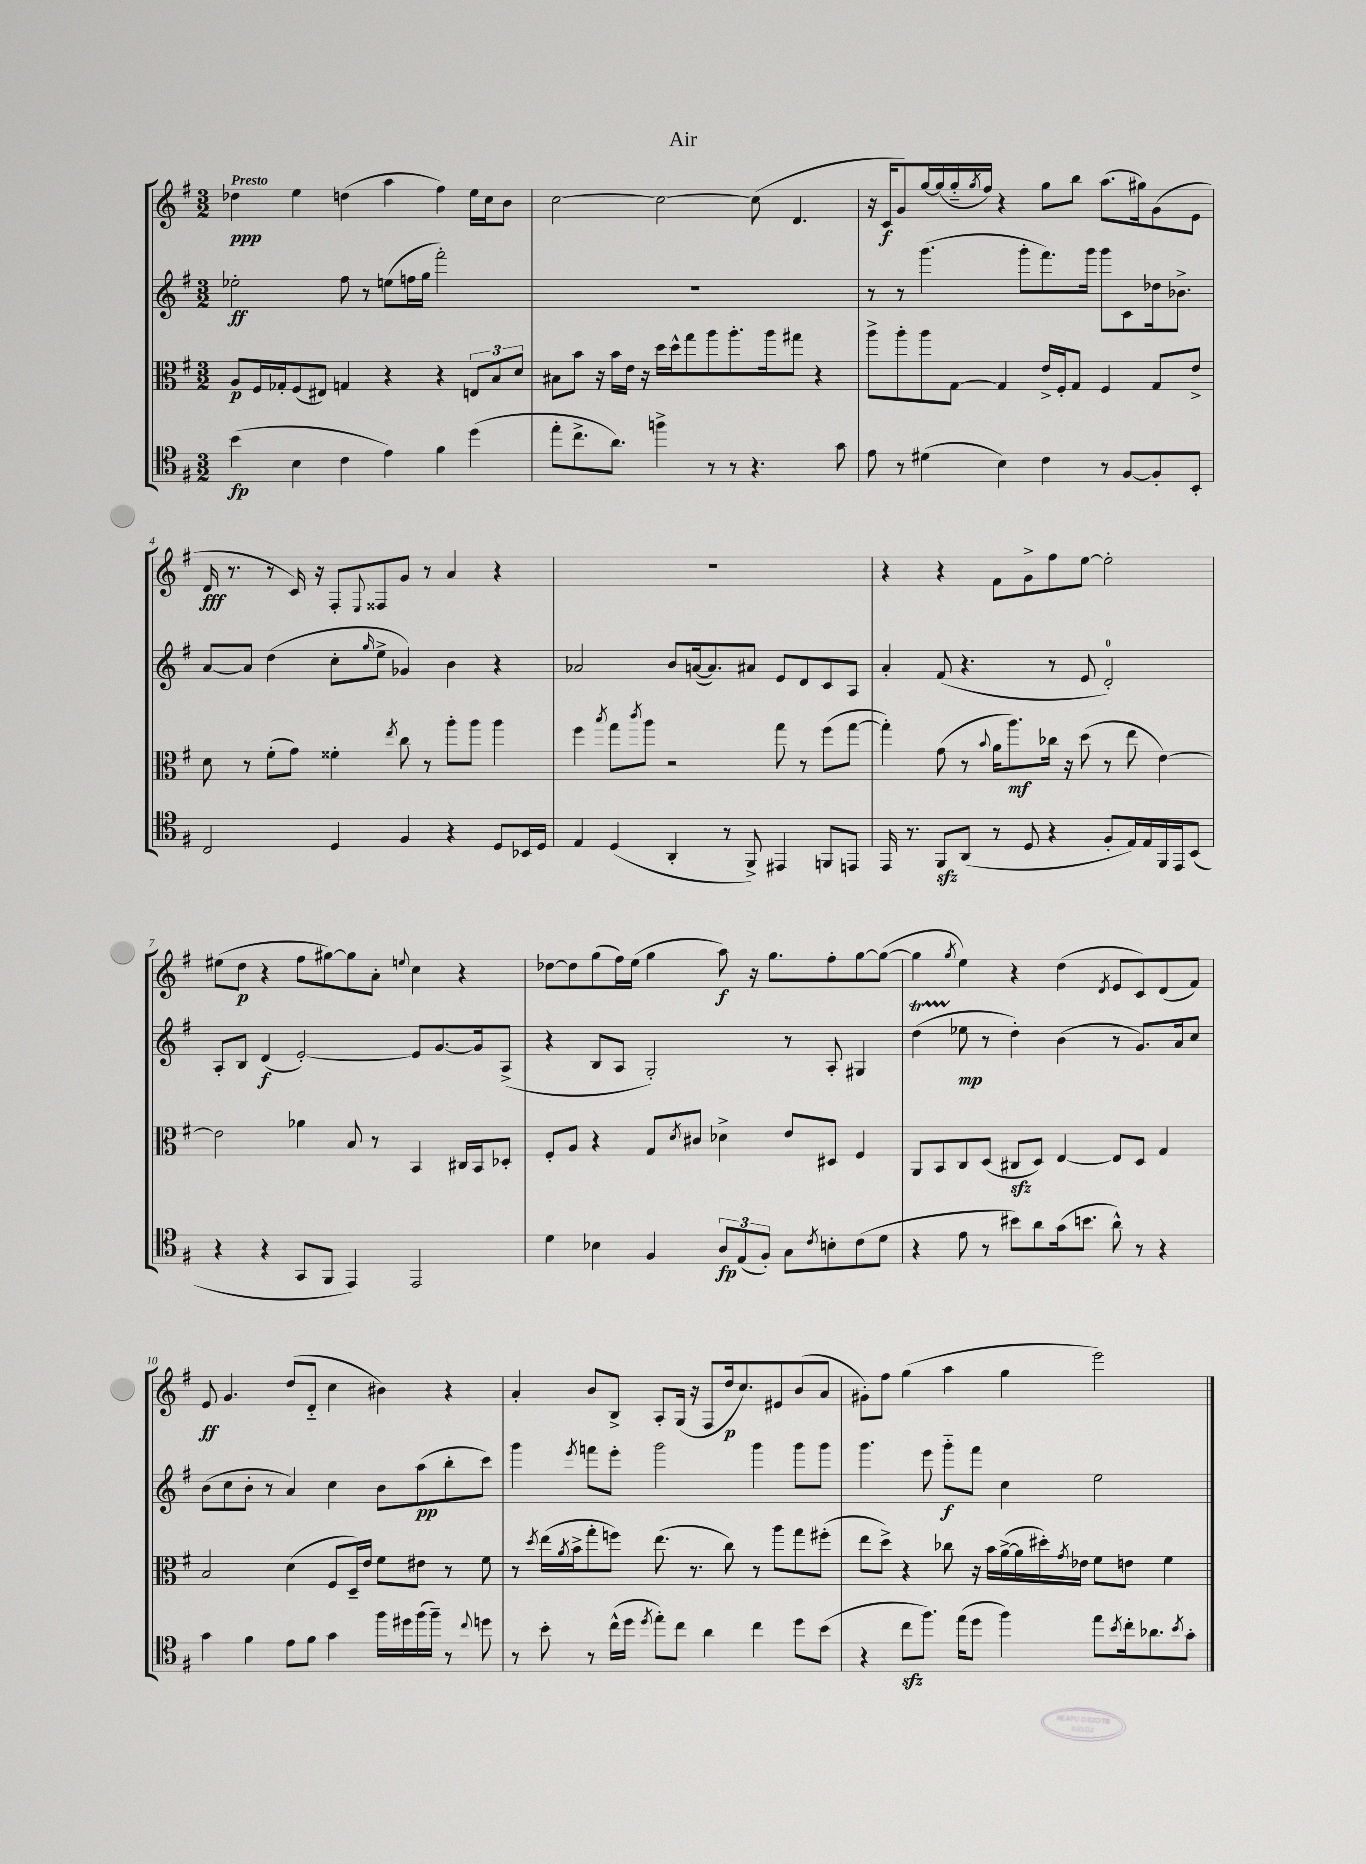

**kern	**dynam	**kern	**dynam	**kern	**dynam	**kern	**dynam
*part4	*part4	*part3	*part3	*part2	*part2	*part1	*part1
*staff4	*staff4	*staff3	*staff3	*staff2	*staff2	*staff1	*staff1
*clefC4	*	*clefC3	*	*clefG2	*	*clefG2	*
*k[f#]	*	*k[f#]	*	*k[f#]	*	*k[f#]	*
*M3/2	*	*M3/2	*	*M3/2	*	*M3/2	*
=1	=1	=1	=1	=1	=1	=1	=1
!	!	!	!	!	!	!LO:TX:a:B:t=Presto	!
(4b\	fp	8A/L	p	2ee-X'\	ff	4dd-X\	ppp
.	.	16F#/L	.	.	.	.	.
.	.	16G-X'/J	.	.	.	.	.
4B\	.	(8F#/	.	.	.	4ee\	.
.	.	8E#X/J)	.	.	.	.	.
4c\	.	4Gn/	.	8ff#\	.	(4ddn\	.
.	.	.	.	8r	.	.	.
4e\)	.	4r	.	(8een\L	.	4aa\	.
.	.	.	.	16ffn\L	.	.	.
.	.	.	.	16gg\JJ	.	.	.
4f#\	.	4r	.	2fff#'\)	.	4ff#\)	.
(4dd\	.	12En/L	.	.	.	16ee\LL	.
.	.	.	.	.	.	16cc\J	.
.	.	12B/	.	.	.	.	.
.	.	.	.	.	.	8b\J	.
.	.	12d/J	.	.	.	.	.
=2	=2	=2	=2	=2	=2	=2	=2
8ee'\L	.	8B#X\L	.	1.r	.	[2cc\	.
8.cc^\	.	8b\J	.	.	.	.	.
.	.	16r	.	.	.	.	.
8.a\J)	.	16b\LL	.	.	.	.	.
.	.	16e\JJ	.	.	.	.	.
.	.	16r	.	.	.	.	.
4ffn^\	.	16dd\LL	.	.	.	2cc\_	.
.	.	16dd^^\J	.	.	.	.	.
.	.	8gg\	.	.	.	.	.
8r	.	8aa\	.	.	.	.	.
8r	.	8.aa'\	.	.	.	.	.
4.r	.	.	.	.	.	(8cc\]	.
.	.	16aa\k	.	.	.	.	.
.	.	8gg#X\J	.	.	.	4.d/	.
.	.	4r	.	.	.	.	.
8g\	.	.	.	.	.	.	.
=3	=3	=3	=3	=3	=3	=3	=3
8e\	.	8aa^\L	.	8r	.	16r	.
.	.	.	.	.	.	16c/KL	f
8r	.	8aa'\	.	8r	.	8g/)	.
(4d#X\	.	8aa\	.	(4.ggg\	.	[16gg/L	.
.	.	.	.	.	.	(16gg/]	.
.	.	[8G\J	.	.	.	16gg/	.
.	.	.	.	.	.	8qgg/	.
.	.	.	.	.	.	16ff#/JJ)	.
4B\)	.	4G/]	.	.	.	4r	.
.	.	.	.	8ggg'\L	.	.	.
4c\	.	16e^/LL	.	8.fff#\)	.	8gg\L	.
.	.	16F#'/J	.	.	.	.	.
.	.	8G/J	.	.	.	8bb\J	.
.	.	.	.	16ggg\Jk	.	.	.
8r	.	4F#/	.	8ggg\L	.	(8.aa\L	.
[8F#/L	.	.	.	8c\	.	.	.
.	.	.	.	.	.	16gg#X\k)	.
8F#'/]	.	8G/L	.	16dd-X\k	.	(8g\	.
.	.	.	.	8.b-X^\J	.	.	.
8BB'/J	.	8e^/J	.	.	.	8e\J	.
!!LO:LB:g=z
=4	=4	=4	=4	=4	=4	=4	=4
2C/	.	8d\	.	[8a/L	.	16d/	fff
.	.	.	.	.	.	8.r	.
.	.	8r	.	8a/J]	.	.	.
.	.	(8f#'\L	.	(4dd\	.	8r	.
.	.	8g\J)	.	.	.	16c/)	.
.	.	.	.	.	.	16r	.
4D/	.	4f##X'\	.	8cc'\L	.	8F#'/L	.
.	.	.	.	16qqgg/	.	8qqE/	.
.	.	.	.	8ee^\J	.	8F##X/	.
.	.	8qee/	.	.	.	.	.
4F#/	.	8cc\	.	4g-X/)	.	8g/J	.
.	.	8r	.	.	.	8r	.
4r	.	8aa'\L	.	4b\	.	4a/	.
.	.	8aa\J	.	.	.	.	.
8D/L	.	4aa\	.	4r	.	4r	.
16BB-X/L	.	.	.	.	.	.	.
16D/JJ	.	.	.	.	.	.	.
=5	=5	=5	=5	=5	=5	=5	=5
4E/	.	4ff#\	.	2a-X/	.	1.r	.
.	.	8qbb/	.	.	.	.	.
(4D/	.	8gg\L	.	.	.	.	.
.	.	8qccc/	.	.	.	.	.
.	.	8aa\J	.	.	.	.	.
4AA'/	.	2r	.	8b/L	.	.	.
.	.	.	.	([16an/k	.	.	.
.	.	.	.	8.a/])	.	.	.
8r	.	.	.	.	.	.	.
8FF#^/)	.	.	.	8a#X/J	.	.	.
4EE#X/	.	8gg\	.	8e/L	.	.	.
.	.	8r	.	8d/	.	.	.
8FFn/L	.	(8ff#\L	.	8c/	.	.	.
8EEn/J	.	[8gg\J	.	8A/J	.	.	.
=6	=6	=6	=6	=6	=6	=6	=6
16EE/	.	4gg'\])	.	4a'/	.	4r	.
8.r	.	.	.	.	.	.	.
8FF#zz/L	.	(8g\	.	(8f#/	.	4r	.
(8AA/J	.	8r	.	4.r	.	.	.
.	.	8qqb/	.	.	.	.	.
8r	.	16a\KL	.	.	.	8f#\L	.
.	.	8.aa\)	mf	.	.	.	.
8D/	.	.	.	.	.	8g^\	.
4r	.	16cc-X\Jk	.	8r	.	8ff#\	.
.	.	16r	.	.	.	.	.
.	.	(8dd\	.	8e/	.	[8ee\J	.
8F#'/L	.	8r	.	2d'/)	.	2ee'\]	.
16E/L)	.	8ee\	.	.	.	.	.
16E/	.	.	.	.	.	.	.
16FF#/	.	[4e\)	.	.	.	.	.
16EE/J	.	.	.	.	.	.	.
(8BB/J	.	.	.	.	.	.	.
!!LO:LB:g=z
=7	=7	=7	=7	=7	=7	=7	=7
4r	.	2e\]	.	8A'/L	.	(8ee#X\L	.
.	.	.	.	8B/J	.	8dd\J	p
4r	.	.	.	(4d/	f	4r	.
8GG/L	.	4a-X\	.	[2e'/)	.	8ff#\L	.
8FF#/J	.	.	.	.	.	[8gg#X\)	.
4EE/)	.	8B/	.	.	.	8gg#\]	.
.	.	8r	.	.	.	8a'\J	.
.	.	.	.	.	.	8qqeen/	.
2EE/	.	4BB/	.	8e/L]	.	4cc\	.
.	.	.	.	[8.g/	.	.	.
.	.	16C#X/LL	.	.	.	4r	.
.	.	16BB/J	.	16g/k]	.	.	.
.	.	8D-X'/J	.	(8A^/J	.	.	.
=8	=8	=8	=8	=8	=8	=8	=8
4d\	.	8F#'/L	.	4r	.	[8dd-X\L	.
.	.	8A/J	.	.	.	8dd-\]	.
4B-X\	.	4r	.	8B/L	.	(8gg\	.
.	.	.	.	8A/J	.	16ff#\L)	.
.	.	.	.	.	.	(16ee\JJ	.
4F#/	.	8G/L	.	2G'/)	.	4gg\	.
.	.	8qd/	.	.	.	.	.
.	.	8c#X/J	.	.	.	.	.
12A/L	fp	4d-X^\	.	.	.	8aa\)	f
(12E/	.	.	.	.	.	.	.
.	.	.	.	.	.	16r	.
12F#'/J)	.	.	.	.	.	.	.
.	.	.	.	.	.	8.gg\L	.
8G\L	.	8e/L	.	8r	.	.	.
8qc/	.	.	.	.	.	.	.
8Bn'\	.	8D#X/J	.	8A'/	.	8ff#'\	.
(8c\	.	4F#/	.	4G#X/	.	[8gg\	.
8d\J	.	.	.	.	.	(8gg\J_	.
=9	=9	=9	=9	=9	=9	=9	=9
4r	.	8AA/L	.	(4ddT\	.	4gg\]	.
.	.	8BB/	.	.	.	.	.
.	.	.	.	.	.	8qgg/	.
8e\	.	8C/	.	8ee-X\	mp	4ee\)	.
8r	.	(8D/J	.	8r	.	.	.
8b#X\L)	.	8C#Xzz/L	.	4dd'\)	.	4r	.
8a\	.	8D/J)	.	.	.	.	.
(16g\k	.	[4E/	.	(4b\	.	(4dd\	.
8.bn\J	.	.	.	.	.	.	.
.	.	.	.	.	.	8qd/	.
8a^^\)	.	8E/L]	.	8r	.	8e/L	.
8r	.	8D/J	.	8.g/L)	.	8c/)	.
4r	.	4G/	.	.	.	(8d/	.
.	.	.	.	16a/k	.	.	.
.	.	.	.	8cc/J	.	8f#/J)	.
!!LO:LB:g=z
=10	=10	=10	=10	=10	=10	=10	=10
4g\	.	2B/	.	(8b\L	.	8e/	ff
.	.	.	.	8cc\	.	4.g/	.
4f#\	.	.	.	8b'\J	.	.	.
.	.	.	.	8r	.	.	.
8e\L	.	(4d\	.	4a/)	.	(8dd/L	.
8f#\J	.	.	.	.	.	8d/J	.
4g\	.	8F#/L	.	4cc\	.	4cc\	.
.	.	16D~/L)	.	.	.	.	.
.	.	16e/JJ	.	.	.	.	.
16ff#\LL	.	8f#\L	.	8b\L	.	4b#X\)	.
16dd#X\	.	.	.	.	.	.	.
(16ff#\	.	8e#X\J	.	(8aa\	pp	.	.
16ff#~\JJ)	.	.	.	.	.	.	.
8r	.	8r	.	8bb'\	.	4r	.
8qqcc/	.	.	.	.	.	.	.
8ddn\	.	8f#\	.	8ccc\J)	.	.	.
=11	=11	=11	=11	=11	=11	=11	=11
8r	.	8r	.	4ggg\	.	4a'/	.
.	.	8qdd/	.	.	.	.	.
8b'\	.	(16ee\LL	.	.	.	.	.
.	.	8qa/	.	.	.	.	.
.	.	16b^\J	.	.	.	.	.
.	.	.	.	8qeee/	.	.	.
8r	.	8gg'\	.	8fffn\L	.	8b/L	.
(16cc^^\LL	.	8ffn\J)	.	8eee'\J	.	8B^/J	.
16dd\JJ	.	.	.	.	.	.	.
8qdd/	.	.	.	.	.	.	.
8ee'\L)	.	(8.ee\	.	2ggg\	.	8A'/L	.
8cc\J	.	.	.	.	.	(16G/Jk	.
.	.	8.r	.	.	.	16r	.
4a\	.	.	.	.	.	8F#/L	.
.	.	8cc\)	.	.	.	16dd/k	p
.	.	.	.	.	.	8.cc/)	.
4cc\	.	8r	.	4ggg\	.	.	.
.	.	8aa\L	.	.	.	8e#X/	.
8dd\L	.	8gg\	.	8ggg\L	.	(8b/	.
(8b\J	.	(8ff#X'\J	.	8ggg\J	.	8a/J	.
=12	=12	=12	=12	=12	=12	=12	=12
4r	.	8ee\L	.	4.ggg\	.	8g#X'\L)	.
.	.	8dd^\J)	.	.	.	8ff#\J	.
8cczz\L	.	4r	.	.	.	(4gg\	.
8.ff#\J)	.	.	.	8eee\	.	.	.
.	.	8cc-X\	.	8ggg\L	f	4aa\	.
(16ee\KL	.	.	.	.	.	.	.
8dd\J	.	16r	.	8fff#\J	.	.	.
.	.	16b\LL	.	.	.	.	.
4ff#\)	.	([16a^\	.	4cc\	.	4gg\	.
.	.	16a\]	.	.	.	.	.
.	.	16dd#X'\)	.	.	.	.	.
.	.	8qg/	.	.	.	.	.
.	.	16e-X\JJ	.	.	.	.	.
8ee\L	.	8f#\L	.	2ee\	.	2eee\)	.
8qb/	.	.	.	.	.	.	.
16cc'\k	.	8en\J	.	.	.	.	.
8.a-X\	.	.	.	.	.	.	.
.	.	4f#\	.	.	.	.	.
8qb/	.	.	.	.	.	.	.
8g'\J	.	.	.	.	.	.	.
==	==	==	==	==	==	==	==
*-	*-	*-	*-	*-	*-	*-	*-
